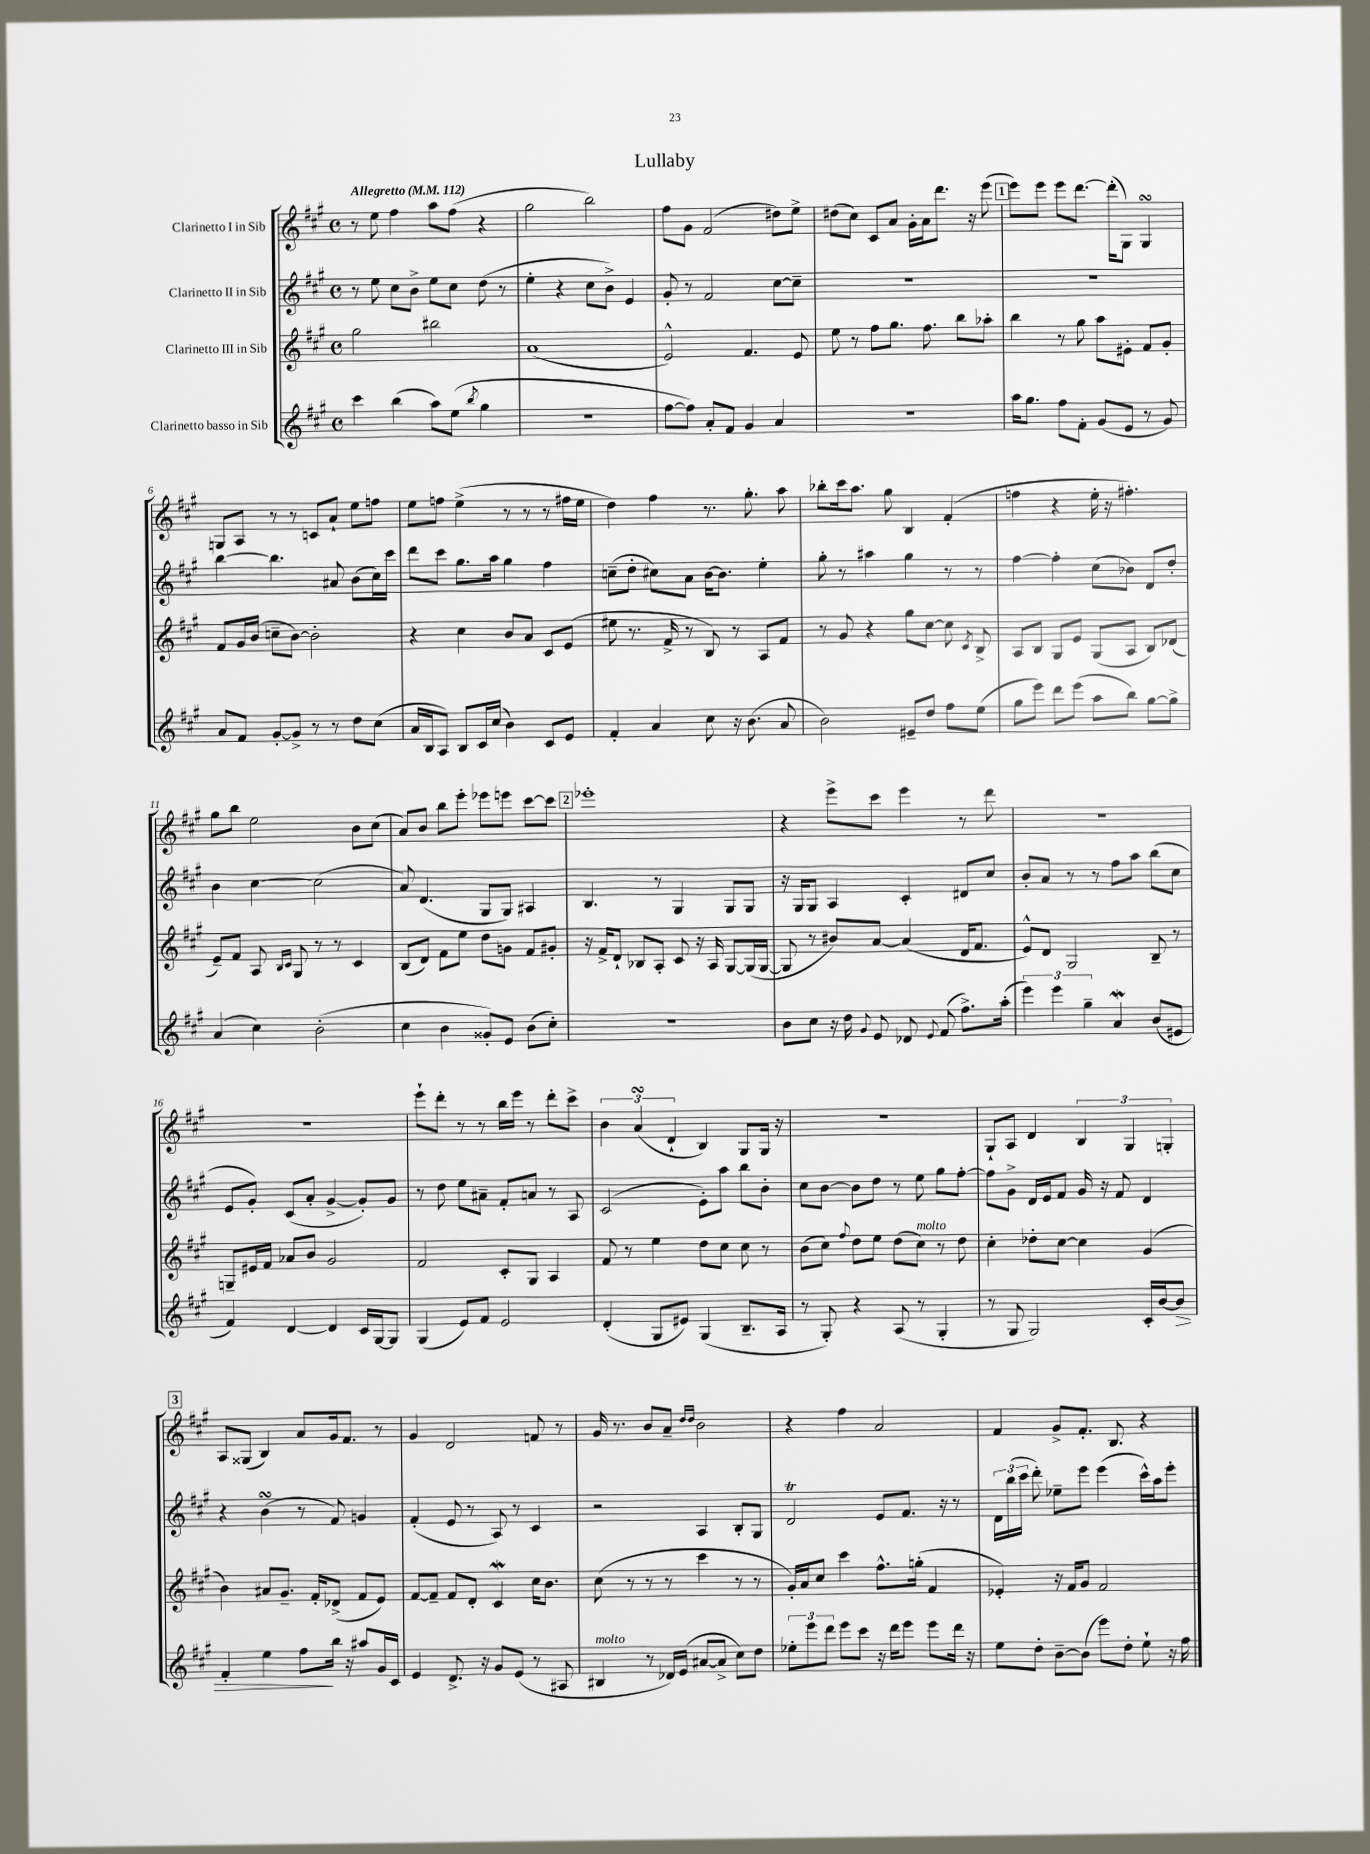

**kern	**dynam	**kern	**kern	**kern
*part4	*part4	*part3	*part2	*part1
*staff4	*staff4	*staff3	*staff2	*staff1
*I"Clarinetto basso in Sib	*	*I"Clarinetto III in Sib	*I"Clarinetto II in Sib	*I"Clarinetto I in Sib
*clefG2	*	*clefG2	*clefG2	*clefG2
*k[f#c#g#]	*	*k[f#c#g#]	*k[f#c#g#]	*k[f#c#g#]
*M4/4	*	*M4/4	*M4/4	*M4/4
*met(c)	*	*met(c)	*met(c)	*met(c)
*MM112	*	*MM112	*MM112	*MM112
=1	=1	=1	=1	=1
!	!	!	!	!LO:TX:a:B:t=Allegretto
4ccc#\	.	2gg#\	8r	8r
.	.	.	8ee\	8ee\
(4bb\	.	.	8cc#\L	4ff#\
.	.	.	8b^\J	.
8aa\L)	.	2bb#X\	8ee\L	8aa\L
(8ee\J	.	.	8cc#\J	(8ff#\J
8qbb/	.	.	.	.
4gg#\	.	.	(8dd\	4r
.	.	.	8r	.
=2	=2	=2	=2	=2
1r	.	(1a	4ee'\	2gg#\
.	.	.	4r	.
.	.	.	8cc#\L	2bb\)
.	.	.	8b^\J)	.
.	.	.	4e/	.
=3	=3	=3	=3	=3
[8ff#\L	.	2e^^/)	8g#'/	8ff#\L
8ff#\J])	.	.	8r	8g#\J
8a'/L	.	.	2f#/	(2f#/
8f#/J	.	.	.	.
4g#/	.	4.f#/	.	.
4a/	.	.	[8cc#\L	8dd#X\L)
.	.	8e/	8cc#~\J]	8ee^\J
=4	=4	=4	=4	=4
1r	.	8ee\	1r	(8dd#X\L
.	.	8r	.	8cc#\J)
.	.	8ff#\L	.	8c#/L
.	.	8.gg#\J	.	8a/J
.	.	.	.	16g#'\LL
.	.	8.ff#\	.	16a\J
.	.	.	.	8.ddd\J
.	.	8bb\L	.	.
.	.	.	.	16r
.	.	8aa-X'\J	.	(8eee\
!!LO:REH:place=s1:t=1
=5	=5	=5	=5	=5
16aa\KL	.	4bb\	1r	8eee\L)
8.gg#\J	.	.	.	.
.	.	.	.	8eee\J
8ff#\L	.	8r	.	8eee\L
8f#'\J	.	8gg#\	.	[8.ddd\J
(8g#/L	.	8aa\L	.	.
.	.	.	.	(16ddd'\KL]
8e/J	.	8e#X'\J	.	8G#\J)
8r	.	8f#/L	.	4G#sSsS/
8g#/)	.	8g#'/J	.	.
!!LO:LB:g=z
=6	=6	=6	=6	=6
8a/L	.	8f#/L	[4bb\	8Gn/L
8f#/J	.	16g#/L	.	8A/J
.	.	(16b/JJ	.	.
[8g#'/L	.	8ccn~\L	4.bb\]	8r
8g#^/J]	.	[8b\J)	.	8r
8r	.	2b'\]	.	8cn/L
8r	.	.	8a#X/	8a`/J
8dd\L	.	.	(8b\L	8ee\L
(8cc#\J	.	.	16cc#\L)	8ffn\J
.	.	.	16ccc#\JJ	.
=7	=7	=7	=7	=7
16a/LL	.	4r	8ddd\L	8ee\L
16B/J	.	.	.	.
8A/J)	.	.	8ccc#\J	8ffn\J
8B/L	.	4cc#\	8.gg#\L	(4ee^\
16c#/L	.	.	.	.
(16cc#/JJ	.	.	16aa\Jk	.
4b\)	.	8b/L	4gg#\	8r
.	.	8a/J	.	8r
8c#/L	.	8c#/L	4ff#\	8r
8e/J	.	(8e/J	.	16ff#X\LL
.	.	.	.	16ee\JJ
=8	=8	=8	=8	=8
4f#'/	.	8ee#X\	(8ccn~\L	4dd\)
.	.	8.r	8dd'\J	.
4a/	.	.	8cc#X\L)	4ff#\
.	.	16f#^/	.	.
.	.	8r	8a\J	.
8cc#\	.	8B/)	[16b\KL	8.r
.	.	.	8.b\J]	.
16r	.	8r	.	.
(8.b\	.	.	.	8.gg#'\
.	.	8A/L	4ee'\	.
8a/	.	8f#/J	.	8aa\
=9	=9	=9	=9	=9
2b\)	.	8r	8gg#'\	8bb-X'\L
.	.	8g#/	8r	16ccc#\k
.	.	.	.	8.aa\J
.	.	4r	4aa#X\	.
.	.	.	.	8gg#\
8e#X~/L	.	8gg#\L	4gg#\	4B/
8dd/J	.	[8cc#\J	.	.
8ff#\L	.	8cc#\]	8r	(4f#'/
.	.	8qc#/	.	.
(8ee\J	.	8B^/	8r	.
=10	=10	=10	=10	=10
8gg#\L	.	8A/L	[4ff#\	4ffn\
8eee\J)	.	8B/J	.	.
8ddd\L	.	8G#/L	4ff#'\]	4r
(8eee\J	.	8e/J	.	.
8aa\L	.	(8G#/L	(8cc#\L	16ee'\
.	.	.	.	16r
8bb\J)	.	8A/J	8b-X\J)	4.ff#X'\)
[8gg#\L	.	8B/L)	8d/L	.
8gg#^\J]	.	(8d-X/J	8dd'/J	.
!!LO:LB:g=z
=11	=11	=11	=11	=11
(4a/	.	8e~/L)	4b\	8gg#\L
.	.	8f#/J	.	8bb\J
4cc#\)	.	8A/	[4cc#\	2ee\
.	.	16qqB/LL	.	.
.	.	16qqc#/JJ	.	.
.	.	8G#/	.	.
(2b'\	.	8r	(2cc#\]	.
.	.	8r	.	.
.	.	4c#/	.	8b\L
.	.	.	.	(8cc#\J
=12	=12	=12	=12	=12
4cc#\	.	(8B/L	8a/)	8a/L)
.	.	8d/J)	(4.d/	8b/J
4b\	.	8f#\L	.	8bb\L
.	.	8ee\J	.	8eee'\J
8g##X'/L)	.	8dd\L	8G#/L	8eee-X\L
8e/J	.	8gn\J	8G#/J)	8eeen\J
(8b\L	.	8f#/L	4A#X/	[8ccc#\L
8cc#'\J)	.	8g#X'/J	.	8ccc#\J]
!!LO:REH:place=s1:t=2
=13	=13	=13	=13	=13
1r	.	16r	4.B/	1eee-X'
.	.	16f#^/KL	.	.
.	.	8d`/J	.	.
.	.	8B-X/L	.	.
.	.	8A'/J	8r	.
.	.	8c#/	4G#/	.
.	.	16r	.	.
.	.	16A/	.	.
.	.	[8G#/L	8G#/L	.
.	.	(16G#/L]	8G#/J	.
.	.	[16G#/JJ	.	.
=14	=14	=14	=14	=14
8b\L	.	8G#/]	16r	4r
.	.	.	16G#/KL	.
8cc#\J	.	8r	8G#/J	.
16r	.	8b#X/L)	4A/	8eee^\L
16dd\	.	.	.	.
8qqg#/	.	.	.	.
8e/	.	[8a/J	.	8ccc#\J
8d-X/	.	(4a/]	4c#'/	4eee\
8qqe/	.	.	.	.
(8f#/	.	.	.	.
8.ff#^\L)	.	16d/KL	8d#X/L	8r
.	.	8.f#/J	.	.
.	.	.	8cc#/J	8ddd\
(16aa'\Jk	.	.	.	.
=15	=15	=15	=15	=15
6eee\)	.	8e^^/L)	8b'/L	1r
.	.	8d/J	8a/J	.
6eee\	.	.	.	.
.	.	2G#/	8r	.
6gg#~\	.	.	.	.
.	.	.	8r	.
4aw/	.	.	8ff#\L	.
.	.	.	8aa\J	.
(8b/L	.	8B~/	(8bb\L	.
8e#X/J	.	8r	8cc#\J	.
!!LO:LB:g=z
=16	=16	=16	=16	=16
4f#/)	.	8Gn~/L	8e/L	1r
.	.	16e#X/L	8g#'/J)	.
.	.	16f#/JJ	.	.
[4d/	.	8a-X/L	(8c#/L	.
.	.	8b/J	8a'/J	.
4d/]	.	2g#/	[4g#^/	.
16c#/LL	.	.	8g#'/L])	.
[16G#/J	.	.	.	.
8G#/J]	.	.	8g#/J	.
=17	=17	=17	=17	=17
(4G#/	.	2f#/	8r	8eee`\L
.	.	.	8dd\	8ddd'\J
8e/L)	.	.	8ee\L	8r
8f#/J	.	.	8a#X~\J	8r
2e/	.	8c#'/L	8f#'/L	16bb\LL
.	.	.	.	16eee\JJ
.	.	8G#/J	8an/J	8r
.	.	4A/	8r	8ddd'\L
.	.	.	8A/	8ccc#^\J
=18	=18	=18	=18	=18
(4d'/	.	8f#/	(2c#/	6b\
.	.	8r	.	.
.	.	.	.	(6asSSs/
8G#/L	.	4ee\	.	.
.	.	.	.	6d`/
8e#X/J)	.	.	.	.
(4G#/	.	8dd\L	8e'\L)	4B/)
.	.	8cc#\J	8aa\J	.
8.B~/L	.	8cc#\	8bb\L	8G#/L
.	.	8r	8b'\J	16G#/Jk
16A/Jk	.	.	.	16r
=19	=19	=19	=19	=19
8r	.	(8b\L	8cc#\L	1r
8G#'/)	.	8cc#\J)	[8b\J	.
.	.	8qqff#/	.	.
4r	.	8dd\L	8b\L]	.
.	.	8ee\J	8dd\J	.
(8A/	.	(8dd\L	8r	.
!	!	!LO:TX:a:i:t=molto	!	!
8r	.	8cc#\J)	8ee\	.
4G#'/	.	8r	8gg#\L	.
.	.	8dd\	[8ff#'\J	.
=20	=20	=20	=20	=20
8r	.	4cc#'\	8ff#\L]	8G#`/L
8G#/	.	.	8g#^\J	8A/J
2G#/)	.	8dd-X'\L	16d/LL	4d/
.	.	.	16e/J	.
.	.	[8cc#\J	8f#/J	.
.	.	4cc#\]	16g#/	6B/
.	.	.	16r	.
.	.	.	8f#/	.
.	.	.	.	6G#/
16c#'/LL	.	(4g#/	4d/	.
[16b/J	.	.	.	.
.	.	.	.	6Gn'/
!	!LO:HP:b	!	!	!
8b/J]	>	.	.	.
!!LO:LB:g=z
!!LO:REH:place=s1:t=3
=21	=21	=21	=21	=21
4f#'/	.	4b\)	4r	8A/L
.	.	.	.	(8G##X/J
4ee\	.	8a#X/L	(4bsSSS\	4B/)
.	.	8.g#~/J	.	.
8ff#\L	.	.	8r	8a/L
.	.	16f#'/KL	.	.
16bb\Jk	]	(8d-X^/J	8f#/)	16g#/k
16r	.	.	.	8.f#/J
8aa#X/L	.	8f#/L	4gn/	.
16g#/L	.	8e/J)	.	8r
16c#/JJ	.	.	.	.
=22	=22	=22	=22	=22
4e/	.	[8f#/L	(4f#'/	4g#/
.	.	8f#~/J]	.	.
8.d^/	.	8f#/L	8e/	2d/
.	.	8d'/J	8r	.
16r	.	.	.	.
8g#/L	.	4c#W/	8A/)	.
(8e/J	.	.	8r	.
8r	.	16cc#\KL	4c#/	8fn/
.	.	8.b\J	.	.
8A#X/	.	.	.	8r
=23	=23	=23	=23	=23
!LO:TX:a:i:t=molto	!	!	!	!
4B#X/	.	(8cc#\	2r	16g#/
.	.	.	.	8.r
.	.	8r	.	.
8r	.	8r	.	8b/L
16d-X/LL)	.	8r	.	8a~/J
(16e/JJ	.	.	.	.
.	.	.	.	16qqdd/LL
.	.	.	.	16qqdd/JJ
[8a#X/L	.	4ccc#\	4A/	2b\
8a#^/J]	.	.	.	.
8cc#\L)	.	8r	8B'/L	.
8dd\J	.	8r	8G#/J	.
=24	=24	=24	=24	=24
12ee-X'\L	.	16g#'/LL)	2dT/	4r
.	.	16a/J	.	.
12eee\	.	.	.	.
.	.	8cc#/J	.	.
12ddd\J	.	.	.	.
8eee\L	.	4ccc#\	.	4ff#\
8ccc#\J	.	.	.	.
16r	.	8.ff#^^\L	8e/L	2a/
16ddd\KL	.	.	.	.
8eee\J	.	.	8.f#/J	.
.	.	(16ggn'\Jk	.	.
8eee\L	.	4f#/	.	.
.	.	.	16r	.
16ddd\Jk	.	.	8r	.
16r	.	.	.	.
=25	=25	=25	=25	=25
8ee\L	.	4e-X'/)	24d\LL	4f#/
.	.	.	(24bb\	.
.	.	.	24ccc#\JJ	.
8dd'\J	.	.	8ddd'\)	.
[8b~\L	.	16r	8ee-X~\L	8g#^/L
.	.	16f#/KL	.	.
(8b\J]	.	8g#/J	8eee\J	8.f#'/J
8eee\L)	.	2f#/	(4eee\	.
.	.	.	.	8.B/
8dd'\J	.	.	.	.
8ee`\	.	.	16ccc#^^\LL)	4r
.	.	.	16aa\J	.
16r	.	.	8eee'\J	.
16ff#\	.	.	.	.
==	==	==	==	==
*-	*-	*-	*-	*-
